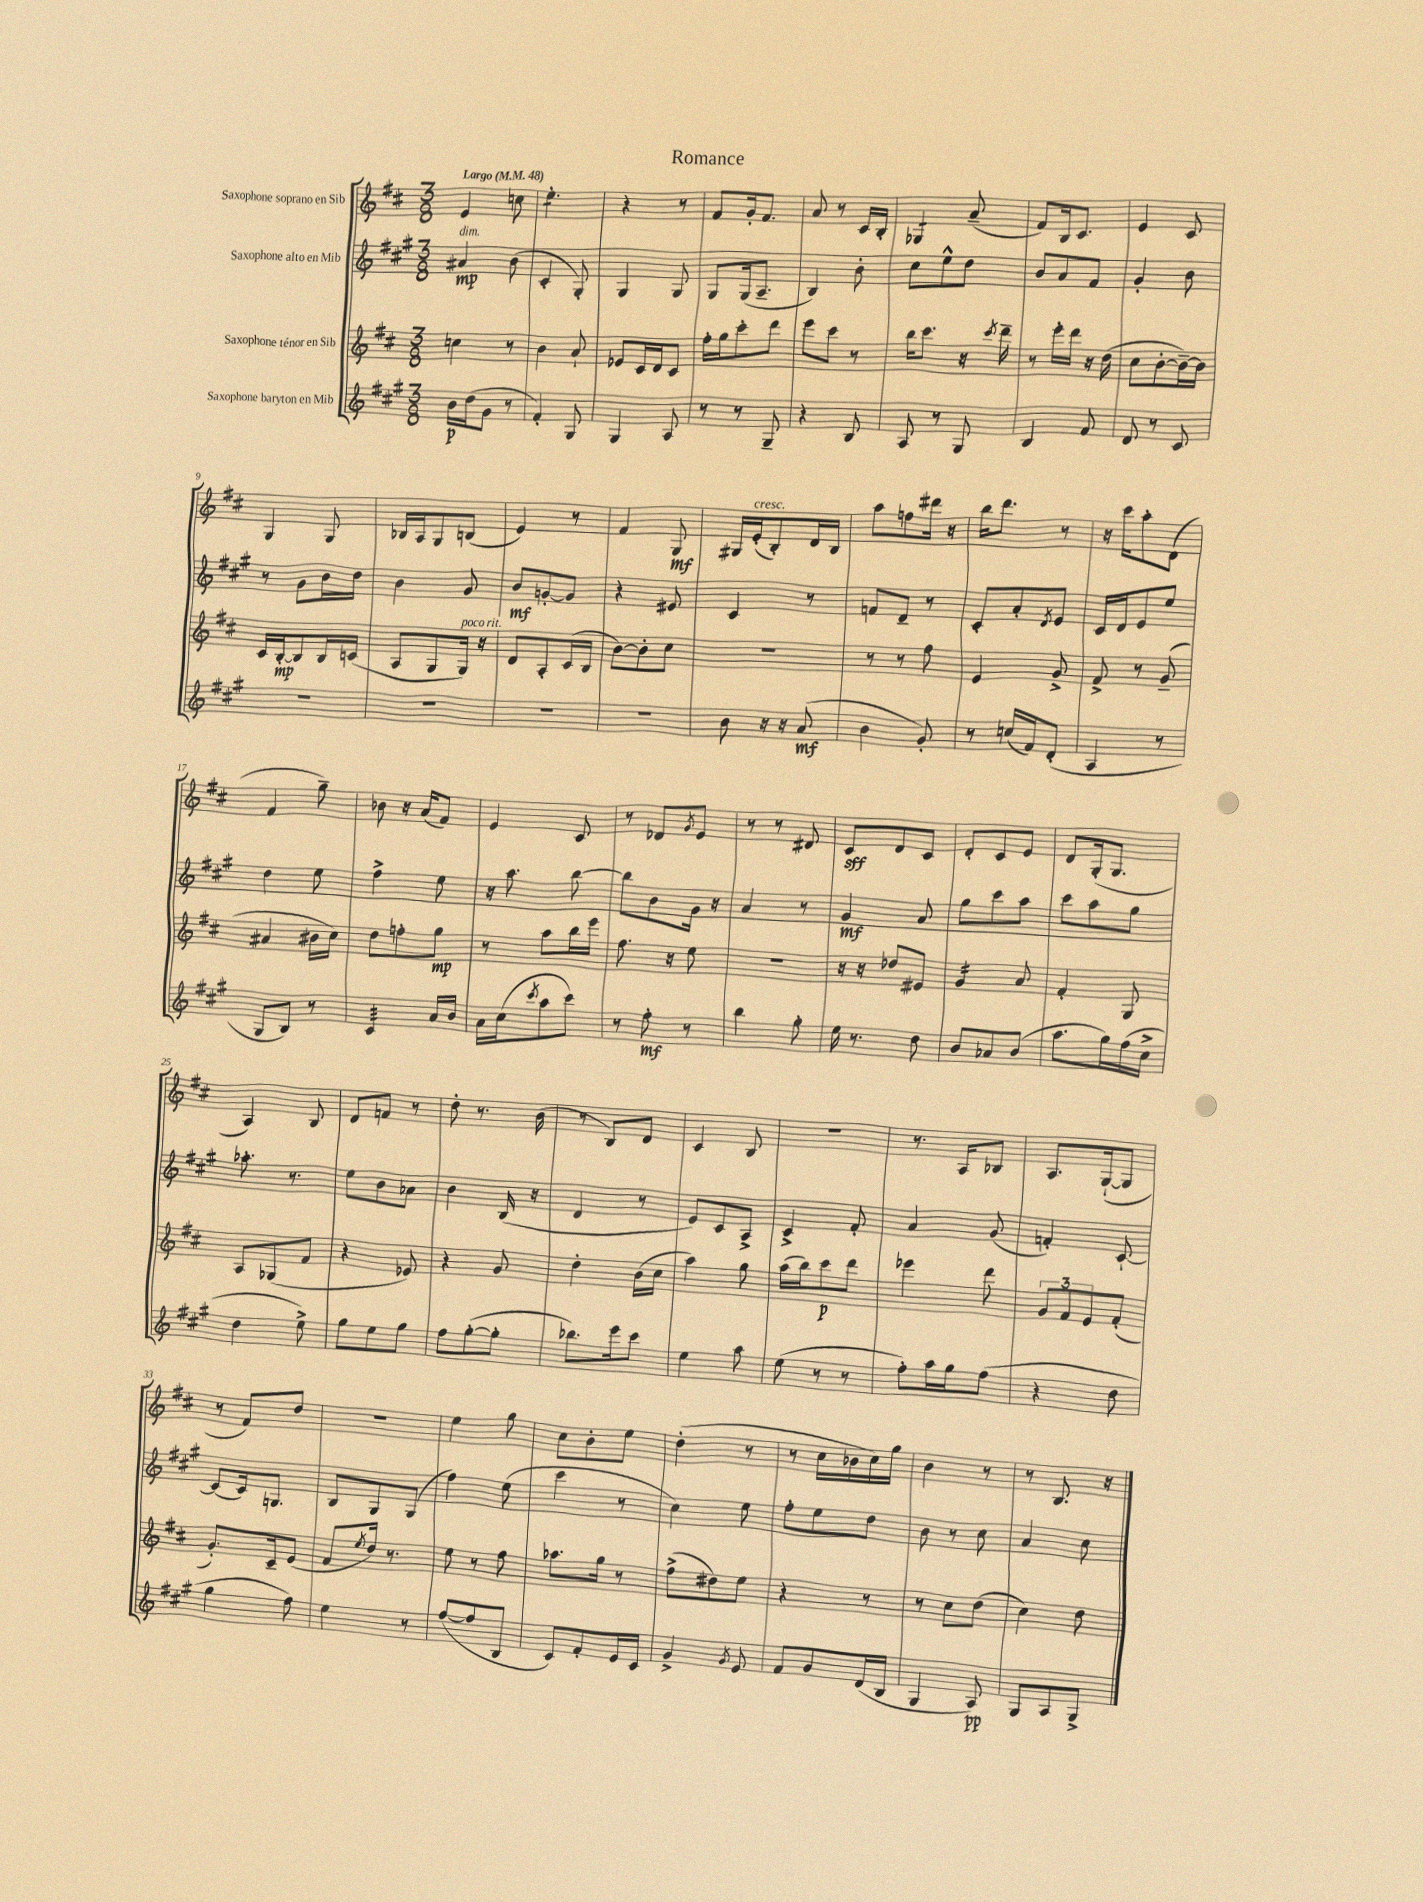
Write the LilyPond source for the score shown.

\header { title = "Romance" }
<<
\new StaffGroup <<
\new Staff = "s0" \with { instrumentName = "Saxophone soprano en Sib" } {
    \clef treble \key d \major \numericTimeSignature \time 3/8 \tempo "Largo" 4 = 48
    e'4 c''8 |
    e''4.:8-. |
    r4 r8 |
    fis'8 g'16-. fis'8. |
    a'8 r8 cis'16 b16-. |
    ges4:8 a'8--( |
    fis'8) b16 cis'8. |
    e'4 cis'8 |
    g4 g8 |
    bes16 a16 g8 b8( |
    e'4) r8 |
    fis'4 g8\mf |
    gis16 e'16-.^\markup { \italic "cresc." }( b8-.) d'16 b16 |
    a''8 f''8 dis'''16 r16 |
    b''16 d'''8. r8 |
    r16 cis'''16 a''8-. d'8( |
    fis'4 g''8--) |
    bes'8 r16 a'16( fis'8) |
    e'4 cis'8 |
    r8 des'8 \acciaccatura { g'8 } e'8 |
    r8 r8 dis'8 |
    cis'8\sff d'8 cis'8 |
    d'8-. cis'8 e'8 |
    d'8 g16-.( g8. |
    a4) b8 |
    d'8 f'8 r8 |
    d''8-. r8. b'16( |
    r8 b8) d'8 |
    cis'4 b8 |
    R4. |
    r8. a16 bes8 |
    a8. g16~-!( g8 |
    r8 fis'8) d''8 |
    R4. |
    e''4 g''8 |
    cis''8 b'8-. e''8 |
    d''4-.( r8 |
    r8 cis''16 bes'16 cis''16) g''16 |
    b'4 r8 |
    r8 b8. r16 \bar "|." |
}
\new Staff = "s1" \with { instrumentName = "Saxophone alto en Mib" } {
    \clef treble \key a \major \numericTimeSignature \time 3/8
    ais'4\mp^\markup { \italic "dim." } b'8( |
    cis'4-. gis8-.) |
    gis4 gis8 |
    gis8 gis16( a8.-- |
    b4) b'8-. |
    cis''8 e''8-^ d''8 |
    b'8 a'8 fis'8 |
    gis'4-. b'8 |
    r8 gis'8 b'16 d''16 |
    b'4 gis'8 |
    b'8\mf g'8~-. g'8 |
    r4 eis'8 |
    cis'4 r8 |
    f'8 d'8-- r8 |
    cis'8-. a'8-. \acciaccatura { d'8 } e'8 |
    cis'16 d'16 e'8 e''8 |
    d''4 e''8 |
    fis''4-> e''8 |
    r16 a''8. b''8~ |
    b''8 b'8 gis'16 r16 |
    a'4 r8 |
    gis'4\mf a'8 |
    gis''8 cis'''8 a''8 |
    cis'''8 a''8 gis''8 |
    aes''8.-. r8. |
    e''8 b'8 aes'8 |
    b'4 b16( r16 |
    d'4 r8 |
    e'8) cis'8 a8-> |
    cis'4-> fis'8-. |
    a'4 gis'8( |
    f'4-.) cis'8~-! |
    cis'8( cis'16) g8. |
    b8 gis8 gis8( |
    fis''4) e''8( |
    cis'''4 r8 |
    cis''4) e''8 |
    fis''8-. e''8 d''8 |
    b'8 r8 cis''8 |
    a'4 cis''8 \bar "|." |
}
\new Staff = "s2" \with { instrumentName = "Saxophone ténor en Sib" } {
    \clef treble \key d \major \numericTimeSignature \time 3/8
    c''4 r8 |
    b'4 a'8-! |
    ees'8 cis'16 d'16 cis'8 |
    fis''16-. g''16 cis'''8-. d'''8 |
    e'''8 cis'''8 r8 |
    b''16 cis'''8. r16 \acciaccatura { cis'''8 } d'''16-- |
    r8 e'''16-. d'''16 r16 d''16( |
    cis''8 b'8~-. b'16~--) b'16 |
    cis'16 b16~-.\mp b8 b16 c'16( |
    a8 g8 g16^\markup { \italic "poco rit." }) r16 |
    d'8 a8-. cis'16( b16 |
    b'8~) b'8-. cis''8 |
    R4. |
    r8 r8 fis''8 |
    e'4 g'8-> |
    fis'8-> r8 g'8--( |
    ais'4 bis'16 cis''16) |
    d''8 f''8-. g''8\mp |
    r8 a''8 b''16 e'''16 |
    fis''8. r16 e''8 |
    R4. |
    r16 r16 des''8 eis'8 |
    g'4:16 a'8 |
    fis'4-. g8 |
    a8 ges8( fis'8 |
    r4 ees'8) |
    r4 g'8 |
    d''4-. b'16( cis''16 |
    a''4) g''8 |
    a''16( b''16) cis'''8\p d'''8 |
    ees'''4 d'''8 |
    \tuplet 3/2 { g'8 fis'8 e'8 } fis'8-.( |
    g'8.-.) cis'16-- e'8( |
    fis'8 \acciaccatura { e''8 } d''16) r8. |
    e''8 r8 fis''8 |
    aes''8. g''16 r8 |
    fis''8->( dis''8) e''8 |
    r4 r8 |
    r8 cis''8 d''8( |
    cis''4) d''8 \bar "|." |
}
\new Staff = "s3" \with { instrumentName = "Saxophone baryton en Mib" } {
    \clef treble \key a \major \numericTimeSignature \time 3/8
    b'16\p d''16( gis'8 r8 |
    fis'4-.) gis8 |
    gis4 a8 |
    r8 r8 gis8-- |
    r4 b8 |
    a8 r8 gis8 |
    b4 fis'8 |
    d'8 r8 cis'8 |
    R4. |
    R4. |
    R4. |
    R4. |
    b'8 r16 r16 a'8\mf( |
    b'4 gis'8-.) |
    r8 c''16( fis'16) d'8-.( |
    a4 r8 |
    gis8 b8) r8 |
    cis'4:32 a'16 b'16 |
    a'16 cis''16( \acciaccatura { cis'''8 } a''8 cis'''8) |
    r8 fis''8-.\mf r8 |
    b''4 gis''8-. |
    e''16 r8. d''8 |
    b'8 aes'8 b'8( |
    a''8. gis''16) fis''16( cis''16-> |
    d''4 e''8->) |
    gis''8 e''8 gis''8 |
    fis''8 gis''8~-.( gis''8-. |
    bes''8.) e'''16 cis'''8 |
    e''4 a''8 |
    e''8( r8 r8 |
    fis''8-.) a''16 gis''16 fis''8( |
    r4 d''8 |
    gis''4 fis''8) |
    e''4 r8 |
    fis''8~( fis''8 b8 |
    cis'8) fis'8-. e'16 cis'16 |
    gis'4-> \acciaccatura { gis'8 } e'8 |
    fis'8 gis'8 d'16( b16 |
    gis4 a8\pp) |
    gis8 a8 gis8-> \bar "|." |
}
>>
>>
